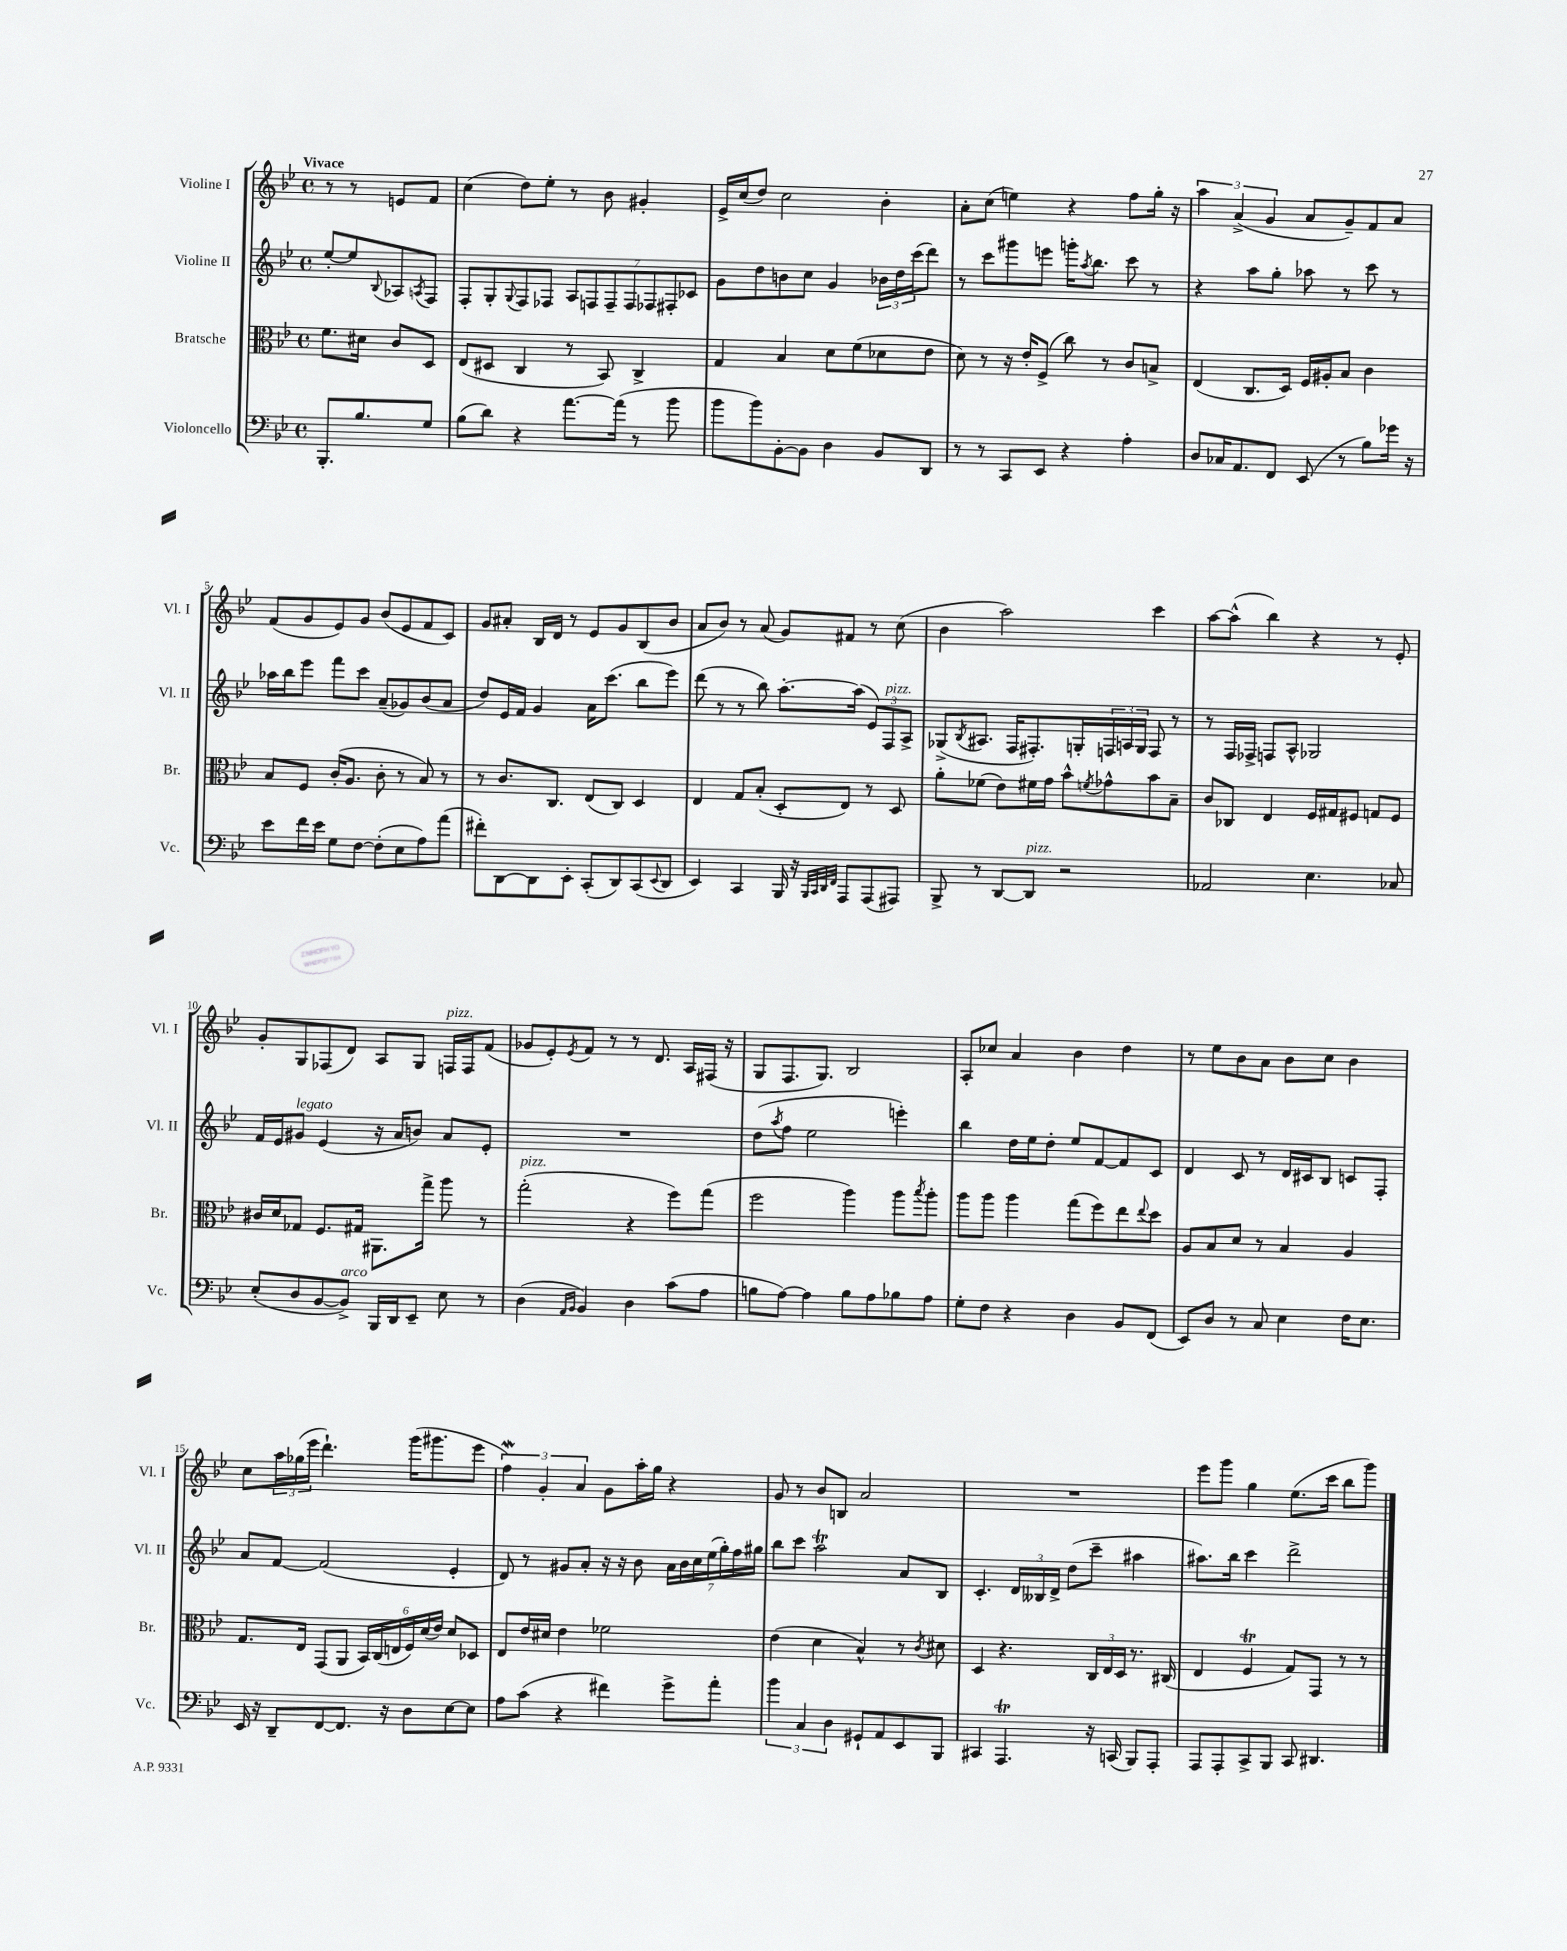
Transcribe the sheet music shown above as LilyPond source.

<<
\new StaffGroup <<
\new Staff = "s0" \with { instrumentName = "Violine I" shortInstrumentName = "Vl. I" } {
    \clef treble \key bes \major \defaultTimeSignature \time 4/4 \partial 2 \tempo "Vivace"
    r8 r8 e'8 f'8 |
    c''4( d''8) ees''8-. r8 bes'8 gis'4-. |
    ees'16-> c''16( d''8) c''2 bes'4-. |
    a'8-. c''8( e''4) r4 f''8 g''16-. r16 |
    \tuplet 3/2 { a''4 a'4->( g'4 } a'8 g'8--) f'8 a'8 |
    f'8( g'8 ees'8) g'8 bes'8( ees'8 f'8 c'8) |
    g'8 ais'8-. bes16 d'16 r8 ees'8 g'8 bes8( bes'8 |
    a'8 bes'8) r8 a'8( g'8) fis'8 r8 c''8( |
    bes'4 a''2) c'''4 |
    a''8~ a''8-^( bes''4) r4 r8 ees'8-. |
    g'8-. g8 fes8( d'8) a8 g8 f16^\markup { \italic "pizz." } f16 f'8( |
    ges'8 ees'8-.) \acciaccatura { ees'8 } f'8 r8 r8 d'8. a16 fis16( r16 |
    g8 f8. g8.) bes2 |
    a8-. ces''8 a'4 bes'4 d''4 |
    r8 ees''8 bes'8 a'8 bes'8 c''8 bes'4 |
    c''8 \tuplet 3/2 { a''16 ges''16( ees'''16 } d'''4.-!) g'''16( gis'''8. ees'''8 |
    \tuplet 3/2 { f''4\mordent) g'4-. a'4 } g'8 a''16-. g''16 r4 |
    g'8 r8 bes'8 b8 a'2 |
    R1 |
    ees'''8 g'''8 g''4 ees''8.( c'''16 bes''8 g'''8) \bar "|." |
}
\new Staff = "s1" \with { instrumentName = "Violine II" shortInstrumentName = "Vl. II" } {
    \clef treble \key bes \major \defaultTimeSignature \time 4/4 \partial 2
    ees''8~-. ees''8 \appoggiatura { bes8 } aes8 \acciaccatura { a8 } f8 |
    f8-. g8-. \appoggiatura { g8 } f8 fes8 \tuplet 7/4 { a8 f8 f8-- f8 fes8 fis8-. ces'8 } |
    g'8 d''8 b'8 c''8 g'4 \tuplet 3/2 { bes'16 d''16 c'''16( } d'''8) |
    r8 c'''8 gis'''8 e'''8 g'''16-. \acciaccatura { a''8 } bes''8. c'''8 r8 |
    r4 a''8 g''8-. aes''8 r8 c'''8 r8 |
    aes''16 bes''16 ees'''8 f'''8 c'''8 a'8--( ges'8) bes'8( a'8 |
    d''8) ees'16 f'16 g'4 a'16 c'''8.( bes''8 ees'''8) |
    d'''8( r8 r8 bes''8) a''8.~-. a''16( \tuplet 3/2 { ees'8) f8^\markup { \italic "pizz." } a8-> } |
    ges8->( \acciaccatura { bes8 } ais8. f16 fis8.-.) g16-. \tuplet 3/2 { f16 a16 g16 } f8 r8 |
    r8 f16 fes16-> f8 a8-^ ges2 |
    f'16 ees'16 gis'8^\markup { \italic "legato" } ees'4( r16 a'16 b'8) a'8 ees'8-. |
    R1 |
    d''8( \acciaccatura { a''8 } f''8 ees''2 e'''4-.) |
    bes''4 d''16 ees''16 d''8-. ees''8 f'8~ f'8 c'8 |
    d'4 c'8 r8 d'16 cis'16 bes8 c'8 f8-. |
    a'8 f'8~ f'2( ees'4-. |
    d'8) r8 gis'8 a'8-. r16 r16 bes'8 \tuplet 7/4 { a'16 bes'16 c''16 ees''16( g''16-.) f''16 gis''16 } |
    bes''8 c'''8 a''2\trill a'8 bes8 |
    c'4.-. \tuplet 3/2 { d'16 beses16 d'16-> } d''8( c'''8-- ais''4 |
    ais''8.) bes''16 c'''4 d'''2-> \bar "|." |
}
\new Staff = "s2" \with { instrumentName = "Bratsche" shortInstrumentName = "Br." } {
    \clef alto \key bes \major \defaultTimeSignature \time 4/4 \partial 2
    f'8. dis'16 c'8 d8 |
    ees8( dis8 c4 r8 bes,8) c4-> |
    g4 bes4 d'8 f'8( des'8 ees'8 |
    d'8) r8 r16 ees'16-. f8->( c''8) r8 c'8 b8-> |
    ees4( c8. d16) f16 ais16-. bes8 c'4 |
    bes8 f8 c'16-.( a8. c'8-. r8 bes8) r8 |
    r8 c'8. c8. ees8( c8) d4 |
    ees4 g8 bes8-.( d8-. ees8) r8 d8 |
    a'8-. fes'8( ees'8) fis'16 g'16 bes'8-^ \acciaccatura { f'8 } ges'8-^ bes'8 bes8-- |
    c'8 ces8 ees4 f16 gis16 fis8 g8 fis8 |
    cis'16 d'16 ges8 f8. gis16 ais,8. g''16-> a''8 r8 |
    g''2-.^\markup { \italic "pizz." }( r4 f''8) g''8( |
    f''2 a''4) a''8 \acciaccatura { bes''8 } a''8-. |
    a''8 a''8 a''4 g''8( f''8) ees''8 \appoggiatura { ees''8 } d''8 |
    a8 bes8 d'8 r8 bes4 a4 |
    g8. ees16 g,8( a,8 \tuplet 6/4 { bes,16) c16( e16 f16) d'16( ees'16) } d'8 des8 |
    ees8 ees'16 dis'16 ees'4 fes'2 |
    ees'4( d'4 bes4-^) r8 \acciaccatura { c'8 } dis'8 |
    d4 r4. \tuplet 3/2 { c16 ees16 d16 } r8. cis16( |
    ees4 f4\trill g8) g,8 r8 r8 \bar "|." |
}
\new Staff = "s3" \with { instrumentName = "Violoncello" shortInstrumentName = "Vc." } {
    \clef bass \key bes \major \defaultTimeSignature \time 4/4 \partial 2
    bes,,8.-. bes8. g8 |
    bes8( d'8) r4 a'8.~ a'16( r8 bes'8 |
    bes'8 bes'8) bes,8~-. bes,8 d4 bes,8 d,8 |
    r8 r8 c,8 ees,8 r4 a4-. |
    d8 ces16 a,8. f,8 ees,8( r8 bes8) ges'16 r16 |
    ees'8 f'16 ees'16 g8 f8~ f8-.( ees8 a8) a'8( |
    fis'8-.) d,8~ d,8 ees,8-. c,8-.( d,8) c,8( \appoggiatura { ees,8 } d,8 |
    ees,4) c,4 bes,,16 r16 \grace { bes,,32 c,32 d,32 f,32 } a,,8 a,,8( ais,,8) |
    bes,,8-> r8 d,8~ d,8^\markup { \italic "pizz." } r2 |
    aes,2 ees4. ces8 |
    ees8-.( d8 bes,8~ bes,8->^\markup { \italic "arco" }) bes,,16 d,16 ees,8-- ees8 r8 |
    d4( \grace { a,16 bes,16 } bes,4) d4 c'8( a8 |
    b8 a8~) a4 b8 a8 bes8 a8 |
    g8-. f8 r4 d4 bes,8 f,8( |
    ees,8) d8 r8 c8 ees4 f16 ees8. |
    ees,16 r16 d,8-- f,8~ f,8. r16 d8 ees8~ ees8 |
    a8 c'8( r4 fis'4) g'8-> a'8-. |
    \tuplet 3/2 { bes'4 c4 d4 } gis,8-! a,8 ees,8 bes,,8 |
    cis,4 a,,4.\trill r16 c,16( bes,,8) a,,8-. |
    a,,8 a,,8-. c,8-> bes,,8 c,8 dis,4. \bar "|." |
}
>>
>>
